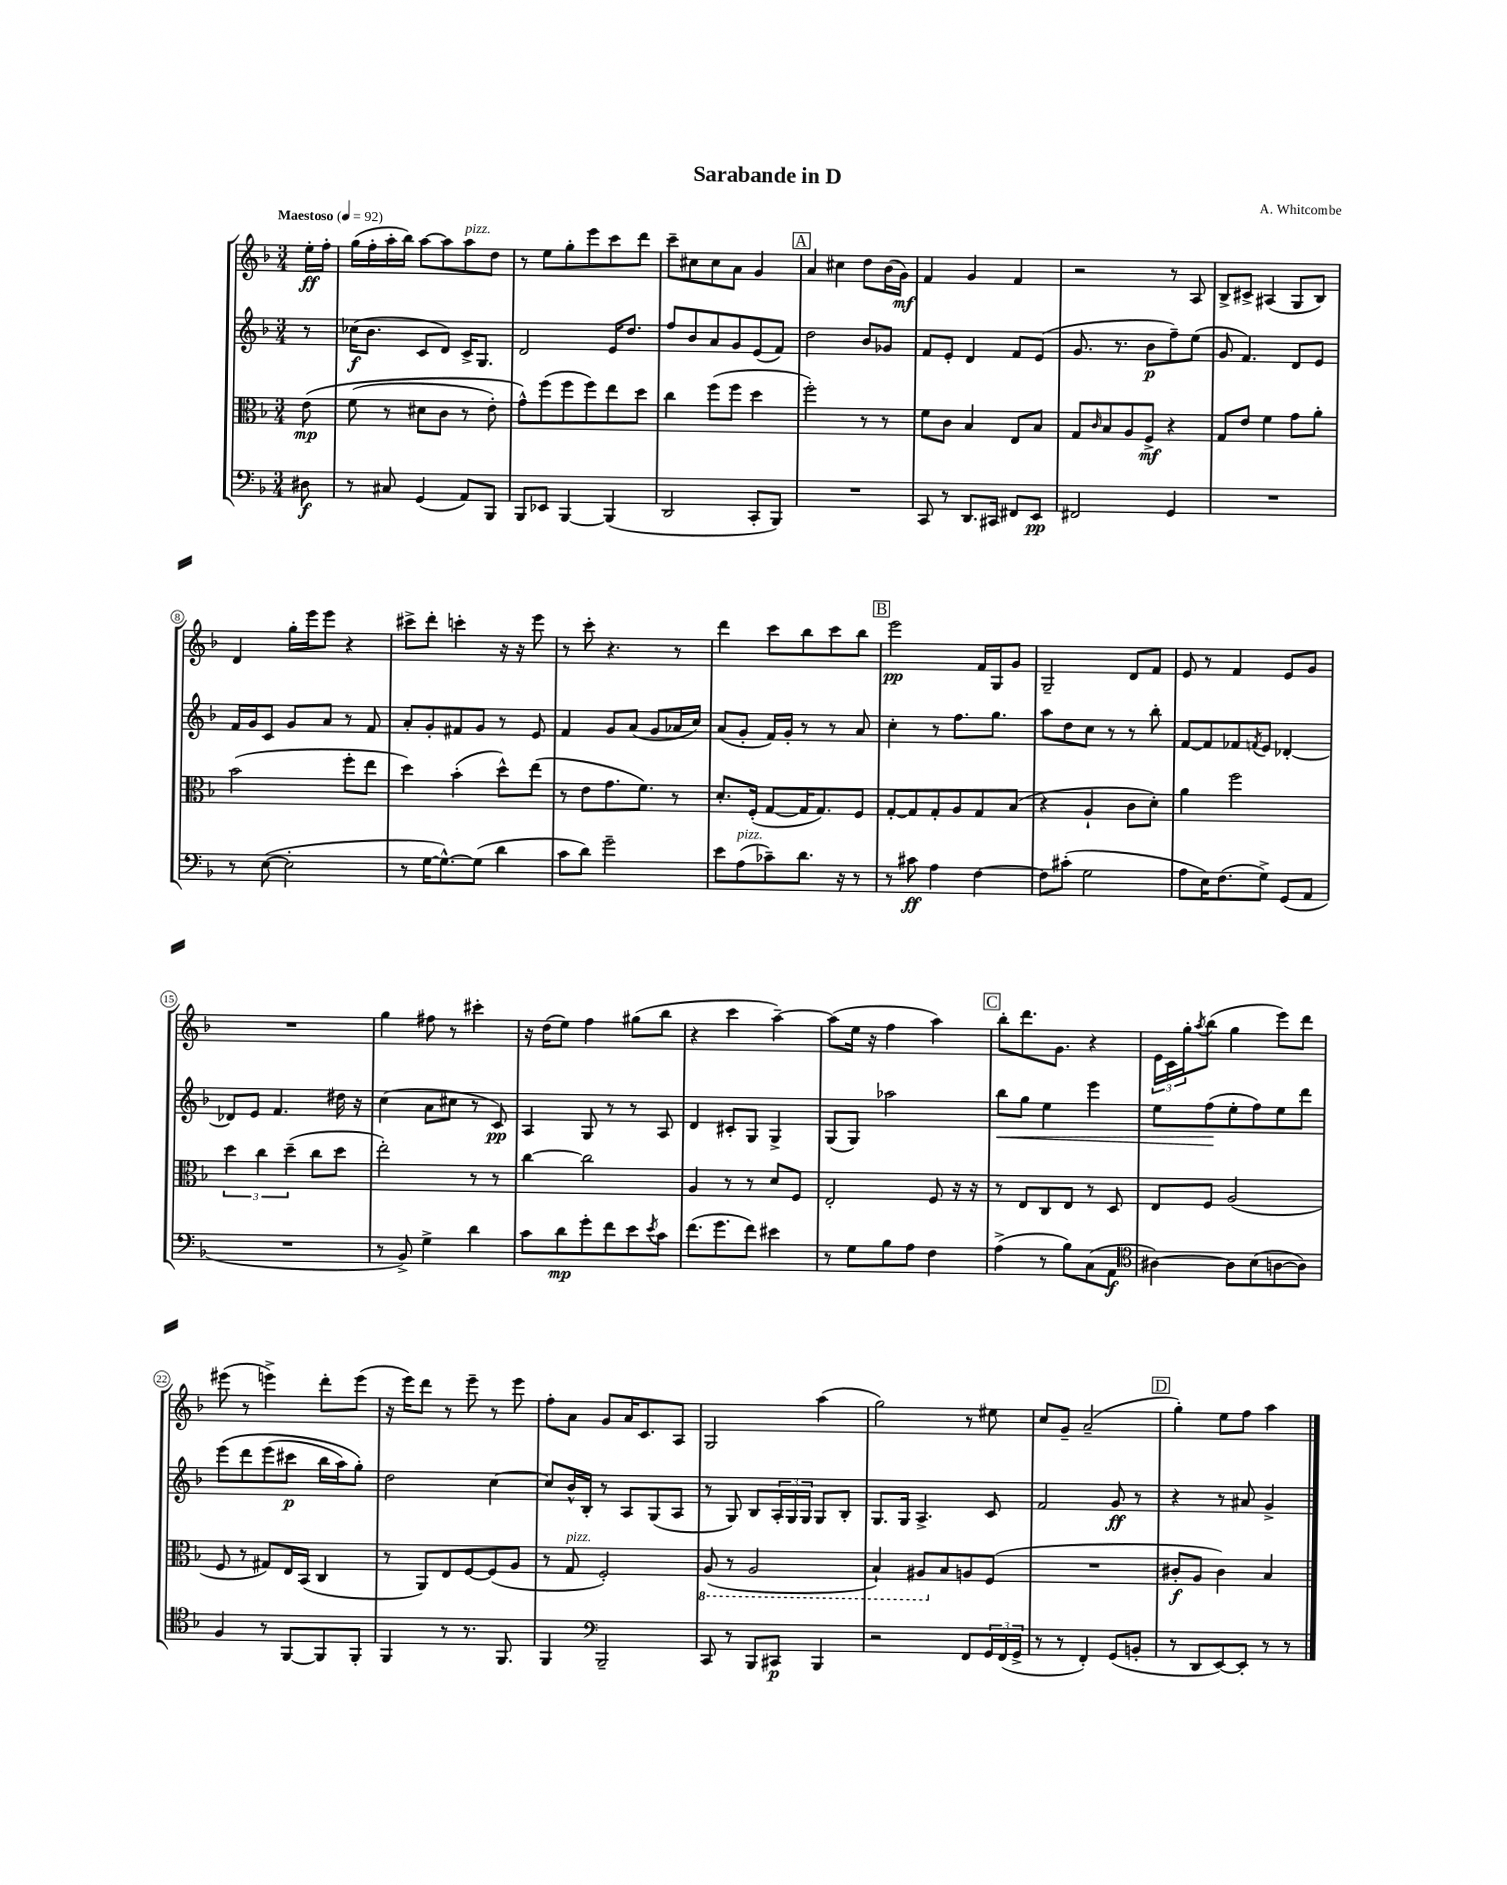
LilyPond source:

\header { title = "Sarabande in D" composer = "A. Whitcombe" }
<<
\new StaffGroup <<
\new Staff = "s0" {
    \clef treble \key f \major \numericTimeSignature \time 3/4 \partial 8 \tempo "Maestoso" 4 = 92
    e''16-.\ff f''16-. |
    g''16( f''16-. a''16-. bes''16) a''8~ a''8 a''8^\markup { \italic "pizz." } d''8 |
    r8 e''8 g''8-. e'''8 c'''8 d'''8 |
    c'''8-- cis''8 cis''8 a'8 g'4 |
    \mark \markup { \box "A" } a'4 cis''4 d''8 bes'16( g'16\mf) |
    f'4 g'4 f'4 |
    r2 r8 a8 |
    bes8-> cis'8-> ais4( g8 bes8) |
    d'4 g''16-. e'''16 e'''8 r4 |
    cis'''8-> d'''8-. c'''4-. r16 r16 e'''8 |
    r8 c'''8-. r4. r8 |
    d'''4 c'''8 bes''8 c'''8 bes''8 |
    \mark \markup { \box "B" } e'''2\pp f'16 g16 g'8 |
    g2-- d'8 f'8 |
    e'8 r8 f'4 e'8 g'8 |
    R2. |
    g''4 fis''8 r8 cis'''4-. |
    r16 d''16( e''8) f''4 gis''8( bes''8 |
    r4 c'''4 a''4~--) |
    a''8( e''16 r16 f''4 a''4) |
    \mark \markup { \box "C" } bes''8-. d'''8. g'8. r4 |
    \tuplet 3/2 { e'16 c'16 g''16-. } \acciaccatura { a''8 } bes''8( g''4 e'''8) d'''8 |
    eis'''8( r8 e'''4->) d'''8-. e'''8( |
    r16 e'''16) d'''8 r8 e'''8-- r8 e'''8 |
    f''8-. a'8 g'8 a'16 c'8. a8 |
    g2 a''4( |
    g''2) r8 eis''8 |
    c''8 g'8-- a'2--( |
    \mark \markup { \box "D" } g''4-.) e''8 f''8 a''4 \bar "|." |
}
\new Staff = "s1" {
    \clef treble \key f \major \numericTimeSignature \time 3/4 \partial 8
    r8 |
    ces''16\f( bes'8. c'8 d'8) c'16-> g8. |
    d'2 e'16 d''8. |
    f''8 bes'8 a'8 g'8 e'8( f'8) |
    \mark \markup { \box "A" } d''2 bes'8 ges'8 |
    f'8 e'8-. d'4 f'8 e'8( |
    g'8. r8. bes'8\p f''8--) e''8( |
    g'8 f'4.) d'8 e'8 |
    f'16 g'16 c'8 g'8 a'8 r8 f'8 |
    a'8-. g'8-. fis'8 g'8 r8 e'8 |
    f'4 g'8 a'8( g'8 aes'16 c''16) |
    a'8( g'8-. f'16) g'16-. r8 r8 a'8 |
    \mark \markup { \box "B" } c''4-. r8 f''8. g''8. |
    a''8 d''8 c''8 r8 r8 bes''8-. |
    f'8~ f'8 fes'8 \acciaccatura { f'8 } e'8 des'4~-. |
    des'8 e'8 f'4. dis''16 r16 |
    c''4( a'8 cis''8 r8 c'8\pp) |
    a4 g8 r8 r8 a8 |
    d'4 cis'8-. g8 g4-> |
    g8( g8) aes''2 |
    \mark \markup { \box "C" } bes''8\< g''8 e''4 e'''4 |
    e''8 f''8\!( e''8-. f''8) e''8 d'''8 |
    e'''8\( d'''8 e'''8( cis'''8\p bes''16 a''16) g''8-.\) |
    d''2 c''4~ |
    c''8 bes'16-^ bes16-. r8 a8 g8( a8 |
    r8 g8) bes8 \tuplet 3/2 { a16-. g16 g16 } g8 bes8-. |
    g8. g16 a4.-> c'8 |
    f'2 g'8\ff r8 |
    \mark \markup { \box "D" } r4 r8 ais'8 g'4-> \bar "|." |
}
\new Staff = "s2" {
    \clef alto \key f \major \numericTimeSignature \time 3/4 \partial 8
    e'8\mp\( |
    f'8( r8 dis'8 c'8 r8 e'8-.) |
    g'8-^\) f''8( f''8 f''8) e''8 d''8 |
    c''4 f''8( f''8 d''4 |
    \mark \markup { \box "A" } f''2-.) r8 r8 |
    f'8 c'8 bes4 e8 bes8 |
    g8 \grace { c'16 } bes8 a8 f8->\mf r4 |
    g8 e'8 f'4 g'8 a'8-. |
    bes'2( f''8-. e''8 |
    d''4) bes'4-.( d''8-^) e''8( |
    r8 e'8 g'8. f'8.) r8 |
    d'8.-. f16-.( g8~ g16 g8.) f8 |
    \mark \markup { \box "B" } g8~-. g8 g8-. a8 g8 bes8( |
    r4 a4-! c'8 d'8-.) |
    a'4 f''2 |
    \tuplet 3/2 { d''4 c''4 d''4--( } c''8 d''8 |
    e''2-.) r8 r8 |
    c''4~ c''2 |
    a4 r8 r8 d'8 f8 |
    e2-. f8 r16 r16 |
    \mark \markup { \box "C" } r8 e8 c8 e8 r8 d8 |
    e8 f8 a2( |
    f8 r8 gis8) e16 bes,16( c4 |
    r8 a,8) e8 f8~ f8( a8 |
    r8 g8^\markup { \italic "pizz." } f2-.) |
    \ottava #-1 a,8( r8 a,2 |
    bes,4-!) ais,8 \ottava #0 bes8 a!8 f8( |
    R2. |
    \mark \markup { \box "D" } cis'8-.\f a8 cis'4) bes4 \bar "|." |
}
\new Staff = "s3" {
    \clef bass \key f \major \numericTimeSignature \time 3/4 \partial 8
    dis8\f |
    r8 cis8 g,4( a,8) bes,,8 |
    bes,,8 ees,8 bes,,4~ bes,,4( |
    d,2 c,8-. bes,,8) |
    \mark \markup { \box "A" } R2. |
    c,8 r8 d,8. cis,16 fis,8 e,8\pp |
    fis,2 g,4 |
    R2. |
    r8 e8~( e2-. |
    r8 g16~ g8.~-^) g8( d'4 |
    c'8 d'8) g'2-- |
    e'8 a8^\markup { \italic "pizz." }( ces'8--) d'8. r16 r8 |
    \mark \markup { \box "B" } r8 cis'8\ff a4 f4~ |
    f8 cis'8-.( g2 |
    a8 e16) f8.( g8->) g,8( a,8 |
    R2. |
    r8 bes,8->) g4-> d'4 |
    c'8 d'8\mp g'8-. f'8 e'8 \acciaccatura { e'8 } c'8 |
    f'8.( g'8. f'8) eis'4 |
    r8 g8 bes8 a8 f4 |
    \mark \markup { \box "C" } a4->( r8 bes8) c8( a,8\f |
    \clef tenor ais4~) ais8 bes8( a8~ a8) |
    f4 r8 f,8~ f,8 f,8-. |
    f,4 r8 r8. f,8. |
    f,4 \clef bass bes,,2-- |
    c,8 r8 bes,,8 cis,8\p bes,,4 |
    r2 f,8 \tuplet 3/2 { g,16 f,16( g,16-> } |
    r8 r8 f,4-.) g,8( b,8-. |
    \mark \markup { \box "D" } r8 d,8 e,8~) e,8-. r8 r8 \bar "|." |
}
>>
>>
\layout { \context { \Score \override BarNumber.stencil = #(make-stencil-circler 0.1 0.3 ly:text-interface::print) } }
